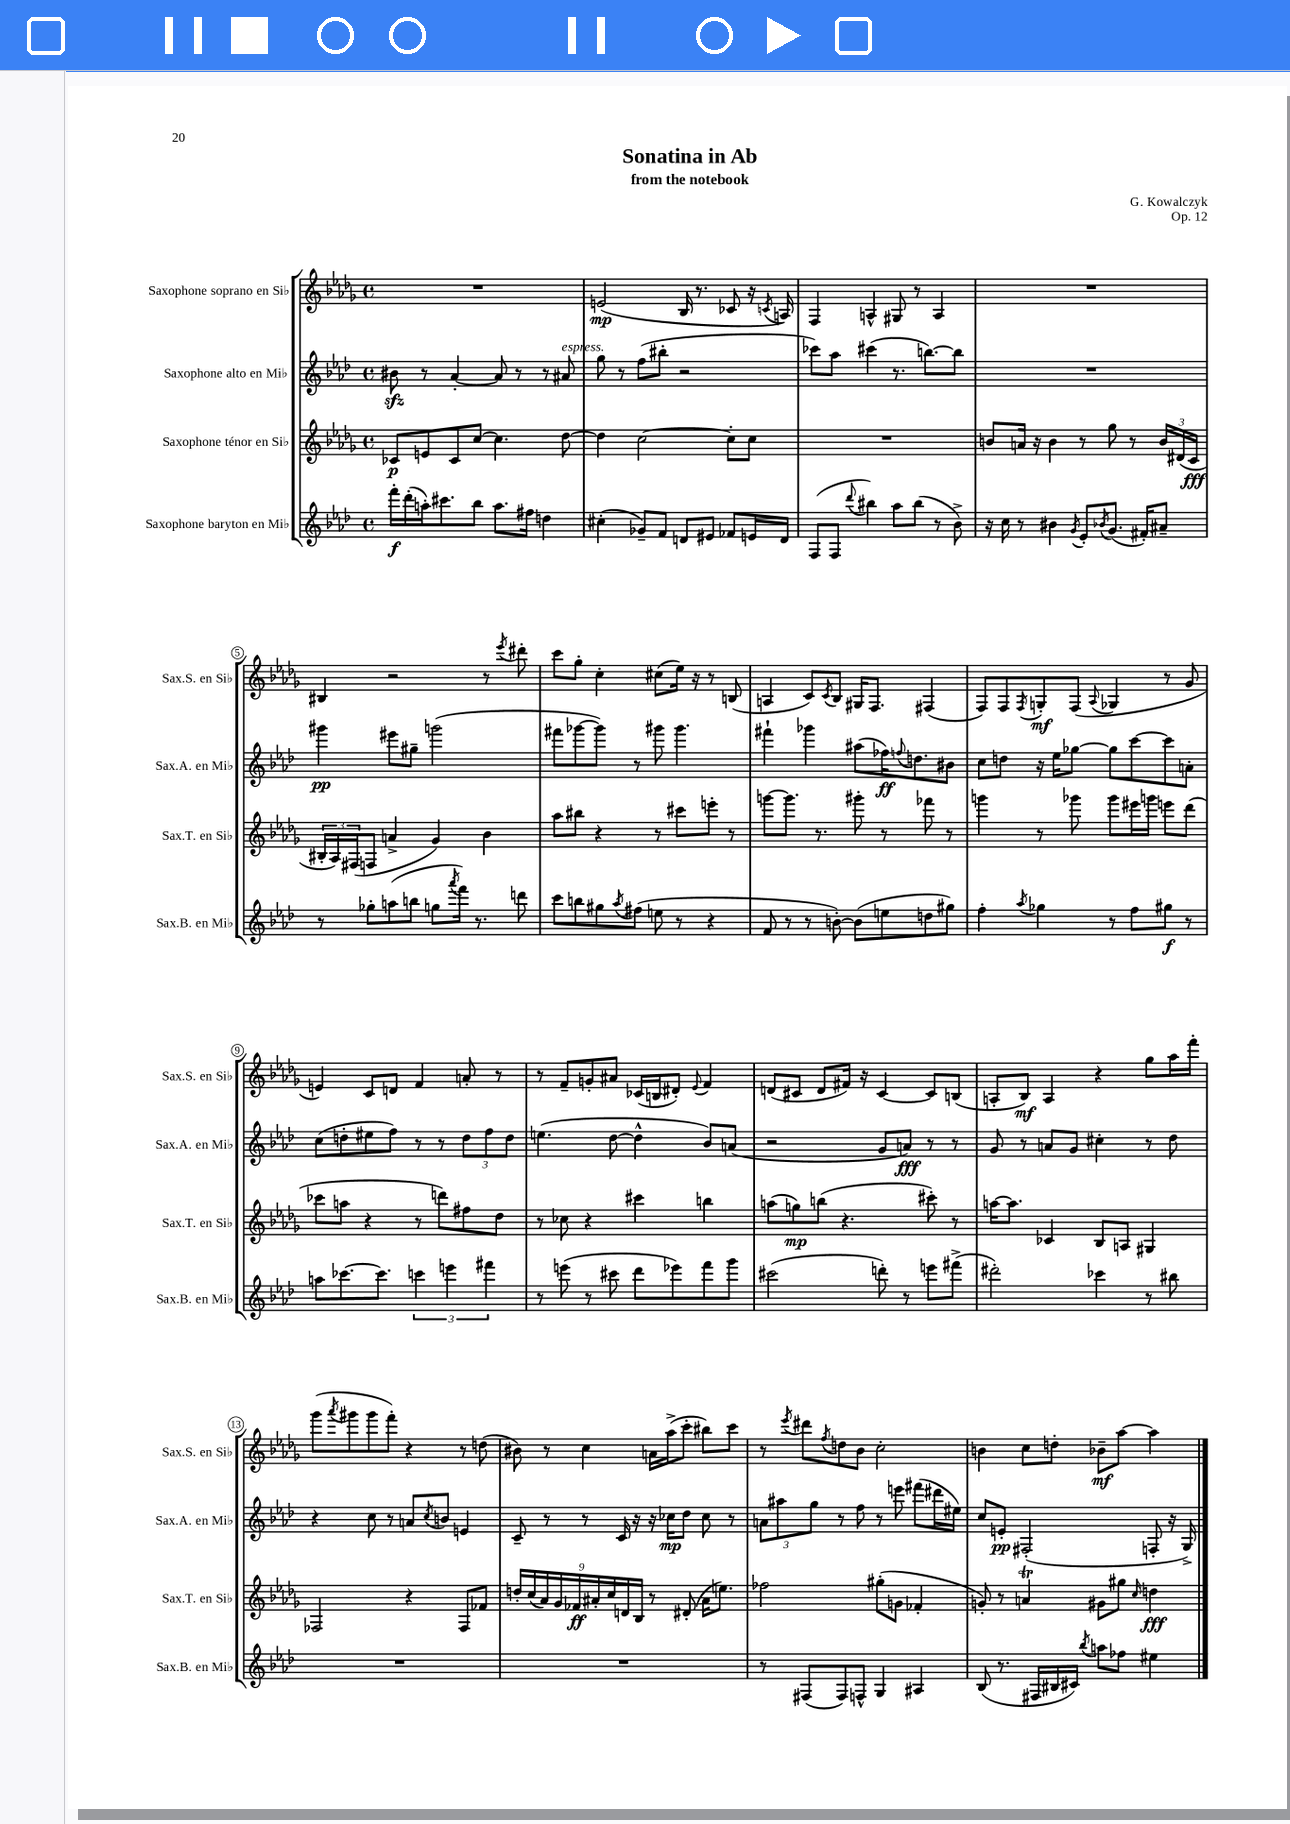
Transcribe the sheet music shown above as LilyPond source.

\header { title = "Sonatina in Ab" composer = "G. Kowalczyk" subtitle = "from the notebook" opus = "Op. 12" }
<<
\new StaffGroup <<
\new Staff = "s0" \with { instrumentName = "Saxophone soprano en Sib" shortInstrumentName = "Sax.S. en Sib" } {
    \clef treble \key des \major \defaultTimeSignature \time 4/4
    R1 |
    e'2\mp( bes16 r8. ces'8 r16 \acciaccatura { c'8 } a16) |
    f4 a4-^ gis8 r8 a4 |
    R1 |
    bis4 r2 r8 \acciaccatura { ees'''8 } dis'''8-. |
    c'''8 ges''8-. c''4-. cis''8( ees''16) r16 r8 b8( |
    a4 c'8) \acciaccatura { c'8 } bes8 gis16 f8. fis4( |
    f8) f8 \acciaccatura { f8 } g8-.\mf f8( \appoggiatura { aes8 } ges4 r8 ges'8 |
    e'4) c'8 d'8 f'4 a'8-. r8 |
    r8 f'8-- g'8-. ais'8 ces'16( b16 dis'8-.) \appoggiatura { ees'8 } f'4 |
    d'8( cis'8 d'8 fis'16) r16 cis'4~ cis'8 b8( |
    a8-. bes8\mf) a4 r4 ges''8 aes''16 f'''16-. |
    ges'''8( \acciaccatura { aes'''8 } gis'''8 gis'''8 f'''8-.) r4 r8 d''8( |
    bis'8) r8 c''4 a'16 aes''16->( c'''8-. bis''8) c'''8 |
    r8 \acciaccatura { ees'''8 } dis'''8 \acciaccatura { f''8 } d''8 bes'8 c''2-. |
    b'4 c''8 d''8-. bes'8--\mf aes''8~ aes''4 \bar "|." |
}
\new Staff = "s1" \with { instrumentName = "Saxophone alto en Mib" shortInstrumentName = "Sax.A. en Mib" } {
    \clef treble \key aes \major \defaultTimeSignature \time 4/4
    bis'8\sfz r8 aes'4~-. aes'8 r8 r8 ais'8^\markup { \italic "espress." } |
    g''8 r8 f''8( bis''8-. r2 |
    ces'''8) aes''8 cis'''4( r8. b''8.~) b''8 |
    R1 |
    gis'''4\pp eis'''8 gis''8-- g'''2( |
    fis'''8 ges'''8~ ges'''8) r8 gis'''8 gis'''4. |
    fis'''4-! ges'''4 ais''8( fes''16\ff) \appoggiatura { f''8 } d''8. bis'8 |
    c''8 d''8 r16 ees''16 ges''8~ ges''8 c'''8~ c'''8 a'8-. |
    c''8( d''8-. eis''8 f''8) r8 r8 \tuplet 3/2 { d''8 f''8 d''8 } |
    e''4.( des''8~ des''4-^ bes'8) a'8( |
    r2 g'8 a'8\fff) r8 r8 |
    g'8 r8 a'8 g'8 cis''4-. r8 des''8 |
    r4 c''8 r8 a'8 \acciaccatura { c''8 } b'8 e'4 |
    c'8-- r8 r8 c'16 r16 r16 ces''16\mp des''8 ces''8 r8 |
    \tuplet 3/2 { a'8 ais''8 g''8 } r8 f''8 r8 e'''8 fis'''8( dis'''16 eis''16) |
    c''8 e'8-.\pp fis2-.( f8-. r16 g16->) \bar "|." |
}
\new Staff = "s2" \with { instrumentName = "Saxophone ténor en Sib" shortInstrumentName = "Sax.T. en Sib" } {
    \clef treble \key des \major \defaultTimeSignature \time 4/4
    ces'8\p e'8 ces'8 c''8~ c''4. des''8~ |
    des''4 c''2~ c''8-. c''8 |
    R1 |
    b'8 a'16 r16 b'4 r8 ges''8 r8 \tuplet 3/2 { b'16 dis'16( c'16\fff } |
    \tuplet 3/2 { bis16-. aes16) fis16( } f8 a'4-> ges'4) bes'4 |
    aes''8 bis''8 r4 r8 cis'''8 e'''8-. r8 |
    g'''8~ g'''8. r8. gis'''8-. r8 fes'''8 r8 |
    g'''4 r8 ges'''8 ges'''8 eis'''16 g'''16 e'''8 des'''8( |
    ces'''8 a''8 r4 r8 d'''8) fis''8 des''8 |
    r8 ces''8 r4 cis'''4 b''4 |
    a''8( g''8\mp) b''8( r4. cis'''8-.) r8 |
    a''16~ a''8. ces'4 bes8 a8 gis4 |
    fes2 r4 fes8 fes'8 |
    \tuplet 9/8 { d''16-. c''16( aes'16) ges'16 fes'16\ff ais'16-. c''16 d'16 bes16 } r8 dis'8-.( ais'16 e''8.) |
    fes''2 gis''8-.( g'8 fes'4-. |
    g'8-.) r8 a'4\trill gis'8 gis''8 \grace { c''16 } d''4\fff \bar "|." |
}
\new Staff = "s3" \with { instrumentName = "Saxophone baryton en Mib" shortInstrumentName = "Sax.B. en Mib" } {
    \clef treble \key aes \major \defaultTimeSignature \time 4/4
    f'''16-.\f des'''16-.( a''16-.) cis'''8. bes''8 a''8. fis''16 d''4 |
    cis''4-.( ges'8--) f'8 d'8 eis'8 fes'8 e'16 d'16 |
    f8( f8 \appoggiatura { des'''8 } bis''4) aes''8 bis''8( r8 bes'8->) |
    r16 c''16 r8 bis'4 \acciaccatura { g'8 } ees'8-. \acciaccatura { bes'8 } g'8.( fis'16-.) ais'8-- |
    r8 ges''8-. a''8( b''8 g''8 \acciaccatura { aes'''8 } f'''16) r8. d'''8 |
    c'''8 b''8 gis''8 \acciaccatura { aes''8 } fis''8( e''8 r8 r4 |
    f'8 r8 r8 b'8~-.) b'8( e''8 d''8 gis''8) |
    f''4-. \acciaccatura { aes''8 } ges''4 r8 f''8 gis''8\f r8 |
    a''8 ces'''8.~ ces'''8. \tuplet 3/2 { c'''4 e'''4 fis'''4 } |
    r8 e'''8( r8 cis'''8 des'''8 ees'''8) f'''8 g'''8 |
    cis'''2( d'''8-.) r8 e'''8 fis'''8->( |
    dis'''2-.) ces'''4 r8 bis''8 |
    R1 |
    R1 |
    r8 fis8( fis8) f8-^ g4 ais4 |
    bes8( r8. fis16 bis16 cis'16) \acciaccatura { bes''8 } a''8 fes''8 eis''4 \bar "|." |
}
>>
>>
\layout { \context { \Score \override BarNumber.stencil = #(make-stencil-circler 0.1 0.3 ly:text-interface::print) } }
